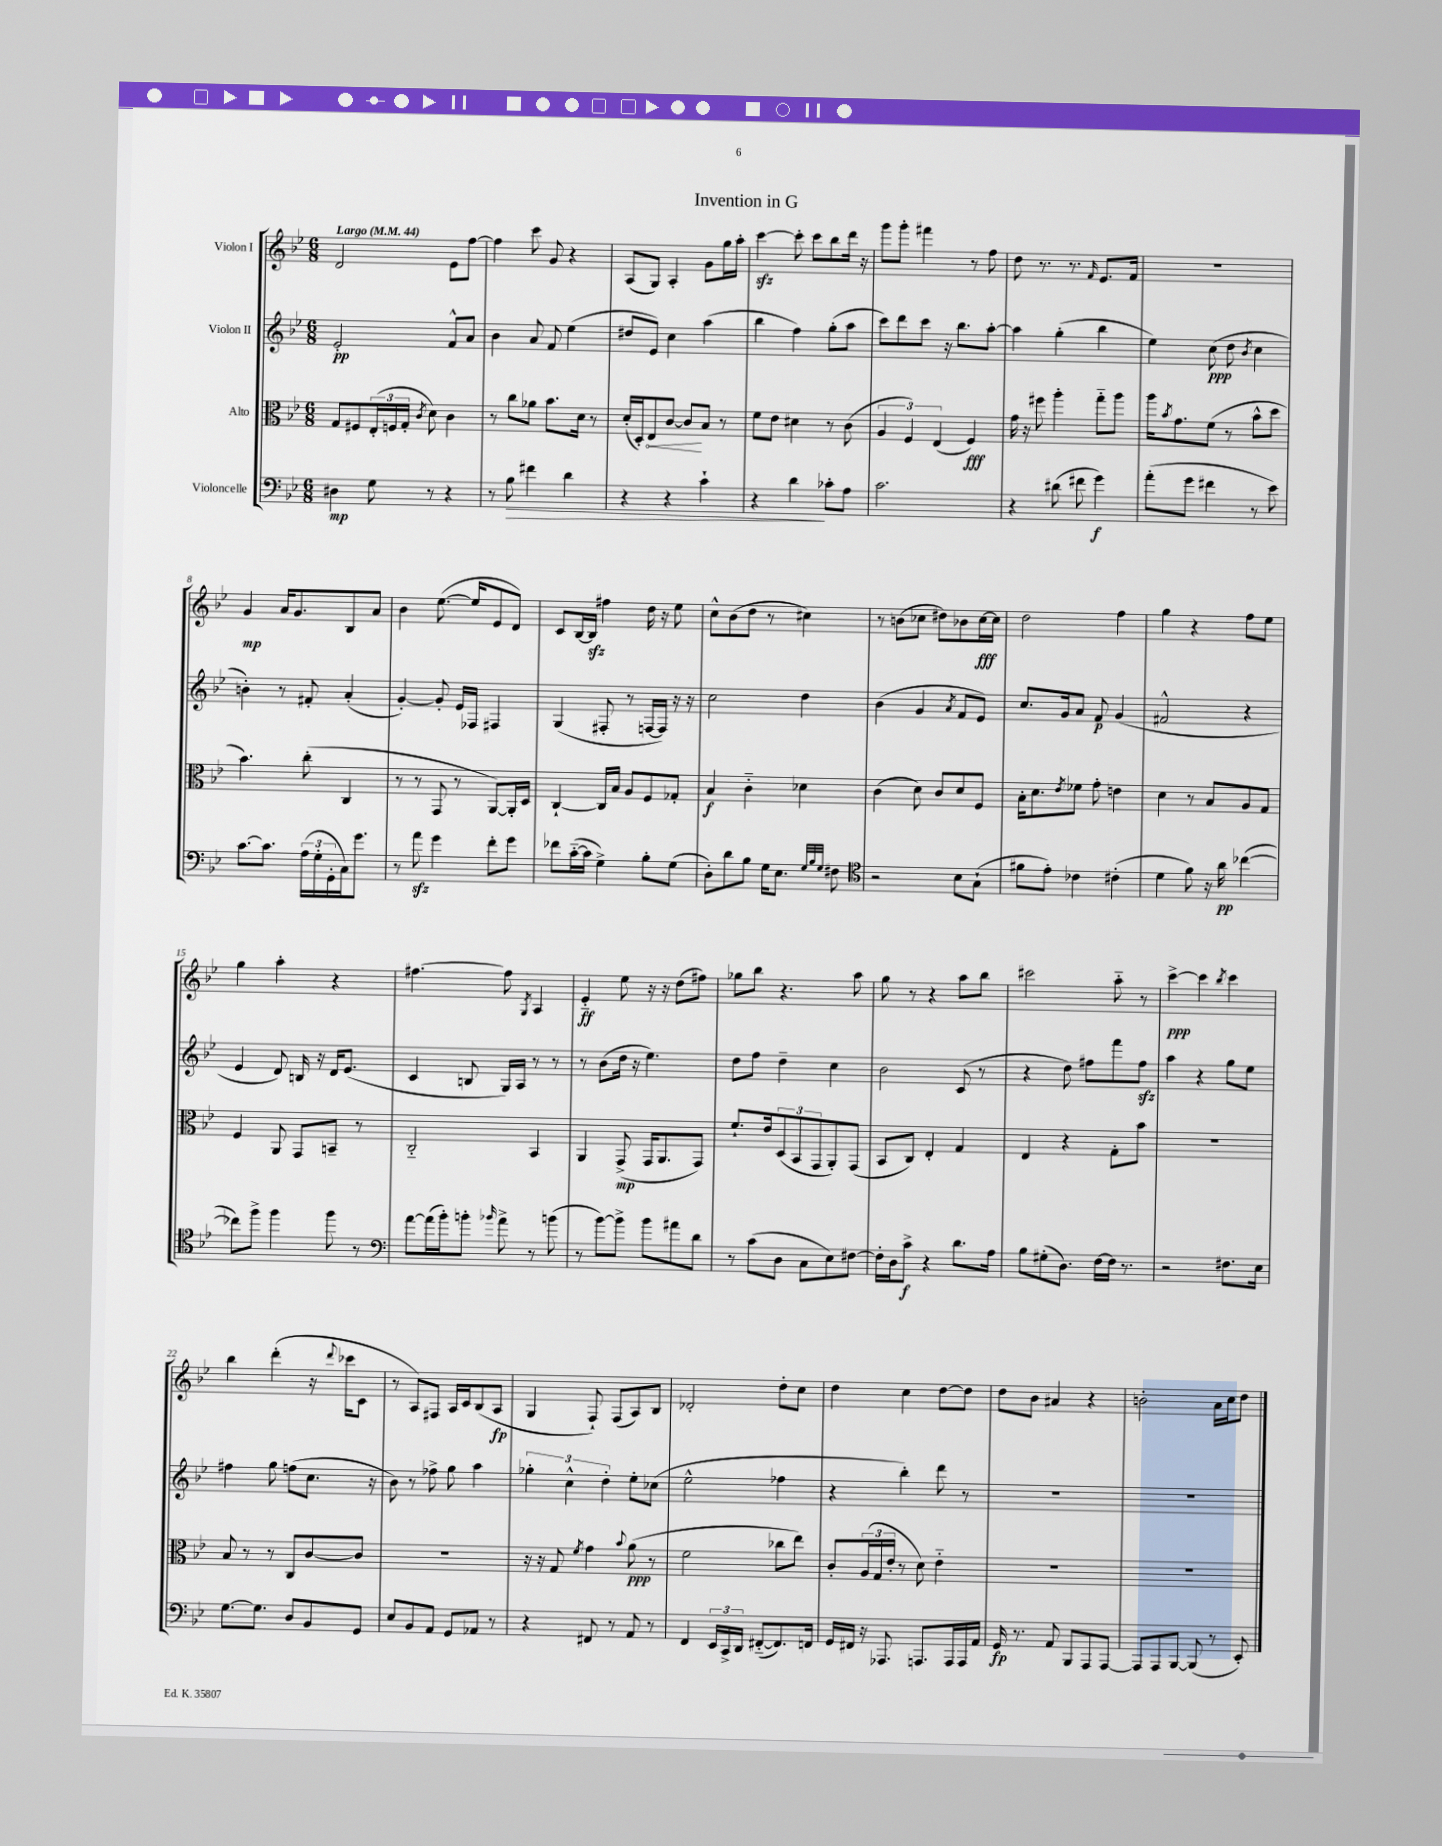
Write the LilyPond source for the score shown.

\header { title = "Invention in G" }
<<
\new StaffGroup <<
\new Staff = "s0" \with { instrumentName = "Violon I" } {
    \clef treble \key bes \major \numericTimeSignature \time 6/8 \tempo "Largo" 4 = 44
    d'2 ees'8 f''8~ |
    f''4 c'''8 g'8 r4 |
    a8( g8) a4-. g'8 g''16 a''16-. |
    c'''4~\sfz c'''8-. c'''8 bes''8 d'''16 r16 |
    g'''8 g'''8-. fis'''4 r8 f''8 |
    d''8 r8. r8. \grace { f'16 } ees'8. f'16 |
    R2. |
    g'4\mp a'16 g'8. bes8 a'8 |
    bes'4 ees''8.~( ees''16 ees'8 d'8) |
    c'8 bes16~ bes16\sfz fis''4 d''16 r16 ees''8 |
    c''8-^ bes'8( d''8 r8 cis''4) |
    r8 b'8( ces''8 dis''8) bes'8 ces''16~\fff ces''16 |
    d''2 f''4 |
    g''4 r4 f''8 ees''8 |
    g''4 a''4-. r4 |
    fis''4.~ fis''8 \acciaccatura { g8 } a4 |
    ees'4-_\ff ees''8 r16 r16 d''8( fis''8) |
    ges''8 bes''8 r4. a''8 |
    g''8 r8 r4 a''8 bes''8 |
    cis'''2 a''8-_ r8 |
    c'''4~->\ppp c'''4 \acciaccatura { bes''8 } c'''4 |
    bes''4 d'''4-.( r16 \appoggiatura { d'''8 } ces'''16 c'8 |
    r8 a8) fis8 a16 c'16 bes8( a8\fp |
    g4 f8-!) f8( a8) bes8 |
    des'2-. d''8-. c''8 |
    d''4 c''4 d''8~ d''8 |
    d''8 bes'8 ais'4 r4 |
    b'2-. a'16 c''16 d''8 \bar "|." |
}
\new Staff = "s1" \with { instrumentName = "Violon II" } {
    \clef treble \key bes \major \numericTimeSignature \time 6/8
    ees'2-.\pp f'8-^ a'8 |
    bes'4 a'8 f'8 ees''4( |
    dis''8 ees'8) c''4 a''4( |
    bes''4 f''4) g''8-.( a''8 |
    c'''8) d'''8 c'''8 r16 bes''8. a''8~-. |
    a''4 g''4-.( bes''4 |
    ees''4) c''8\ppp( d''8 \acciaccatura { bes'8 } c''4 |
    b'4-.) r8 fis'8-. a'4-.( |
    g'4~-.) g'8-. ees'16 fes16 fis4 |
    g4( fis8-. r8 f16~ f16) r16 r16 |
    c''2 d''4 |
    bes'4( g'4 \acciaccatura { a'8 } f'8 ees'8) |
    c''8. g'16 a'8 f'8\p g'4( |
    fis'2-^ r4 |
    ees'4 d'8) b16 r16 d'16 ees'8.( |
    c'4 b8 g16) a16 r8 r8 |
    r8 bes'8( d''16 r16 ees''4.) |
    d''8 f''8 d''4-- c''4 |
    bes'2 c'8( r8 |
    r4 d''8) fis''8 f'''8 fis''8\sfz |
    a''4 r4 g''8 ees''8 |
    fis''4 g''8 f''8( c''8. r16 |
    bes'8) r8 fes''8-> g''8 a''4 |
    \tuplet 3/2 { ges''4-. c''4-^ d''4-. } ees''8-. ces''8( |
    ees''2-^ fes''4 |
    r4 bes''4-.) d'''8 r8 |
    R2. |
    R2. \bar "|." |
}
\new Staff = "s2" \with { instrumentName = "Alto" } {
    \clef alto \key bes \major \numericTimeSignature \time 6/8
    g8 fis8 \tuplet 3/2 { ees16-.( f16 g16-. } \acciaccatura { c'8 } d'8) c'4 |
    r8 c''8 aes'8 bes'8. d'16 r8 |
    d'16-.( d16-.) \once \override Hairpin.circled-tip = ##t ees8\< c'8~ c'8\! bes8 r8 |
    f'8 ees'8 dis'4 r8 c'8( |
    \tuplet 3/2 { a4 f4) ees4( } f4\fff) |
    g'16 r16 fis''8 a''4-. g''8-_ a''8 |
    a''16 \acciaccatura { bes'8 } g'8. f'8( r8 bes'8-^ d''8 |
    bes'4.) c''8-.( c4 |
    r8 r8 g,8 r8 a,8~) a,16-. d16 |
    c4~-! c16 bes16 a8 f8 ges8-. |
    bes4\f c'4-_ des'4 |
    c'4( d'8) c'8 d'8 f8 |
    bes16-. d'8. \acciaccatura { ees'8 } fes'8 g'8-. e'4 |
    d'4 r8 bes8 a8 g8 |
    f4 a,8 g,8 b,8-- r8 |
    c2-_ bes,4 |
    a,4 g,8->\mp( g,16 a,8. g,8) |
    f'8.-! ees'16 \tuplet 3/2 { d8( bes,8 g,8 } a,8-.) g,8( |
    bes,8 c8) ees4-. g4 |
    ees4 r4 g8-. bes'8 |
    R2. |
    bes8 r8 r8 c8 c'8~ c'8 |
    R2. |
    r16 r16 g8 \acciaccatura { f'8 } g'4 \appoggiatura { bes'8 } a'8\ppp( r8 |
    f'2 ces''8 ees''8) |
    c'8-. \tuplet 3/2 { a16( g16 ees'16-. } r8 d'8) ees'4-_ |
    R2. |
    R2. \bar "|." |
}
\new Staff = "s3" \with { instrumentName = "Violoncelle" } {
    \clef bass \key bes \major \numericTimeSignature \time 6/8
    dis4\mp g8 r8 r4 |
    r8 bes8\> fis'4 d'4 |
    r4 r4 c'4-! |
    r4 d'4\! ces'8-. a8 |
    c'2. |
    r4 dis'8( fis'8 g'4\f) |
    a'8-.( g'8 fis'4 r8 ees'8) |
    c'8.~ c'8. \tuplet 3/2 { a16( g16-. g,16-. } c16) g'8. |
    r8 a'8\sfz g'4 f'8-. g'8 |
    fes'8 c'16~-_( c'16 g4->) bes8-. g8( |
    d8-.) d'8 bes8 g16 ees8. \grace { g32 bes32 g32 } fis8 |
    \clef tenor r2 bes8 g8-!( |
    fis'8 ees'8-.) ces'4 cis'4-.( |
    d'4 f'8) r16 a'16\pp ces''4~( |
    ces''8) f''8-> f''4 f''8 r8 |
    \clef bass a'8~ a'16( bes'16-.) b'8-. \grace { bes'16 } a'8-> r8 b'8( |
    r8 bes'8~) bes'8-> bes'8 ais'8 d'8 |
    r8 c'8( d8 c8 ees8) fis8~ |
    fis16-. d16 c'8->\f r4 d'8. a16 |
    bes8 gis8-.( d8.) f16~ f16 r8. |
    r2 fis8. ees16 |
    g8.~ g8. d8 bes,8 g,8 |
    ees8 bes,8 a,8 g,8 aes,8 r8 |
    r4 fis,8 r8 a,8 r8 |
    f,4 \tuplet 3/2 { ees,16 c,16-> d,16 } fis,8~-_( fis,8.) f,16 |
    g,16 fis,16 r16 aes,,8. a,,8. a,,16 a,,16 a,16 |
    g,16\fp r8. a,8 bes,,8 a,,8 a,,8~ |
    a,,8 a,,8 bes,,8~ bes,,8( r8 ees,8-.) \bar "|." |
}
>>
>>
